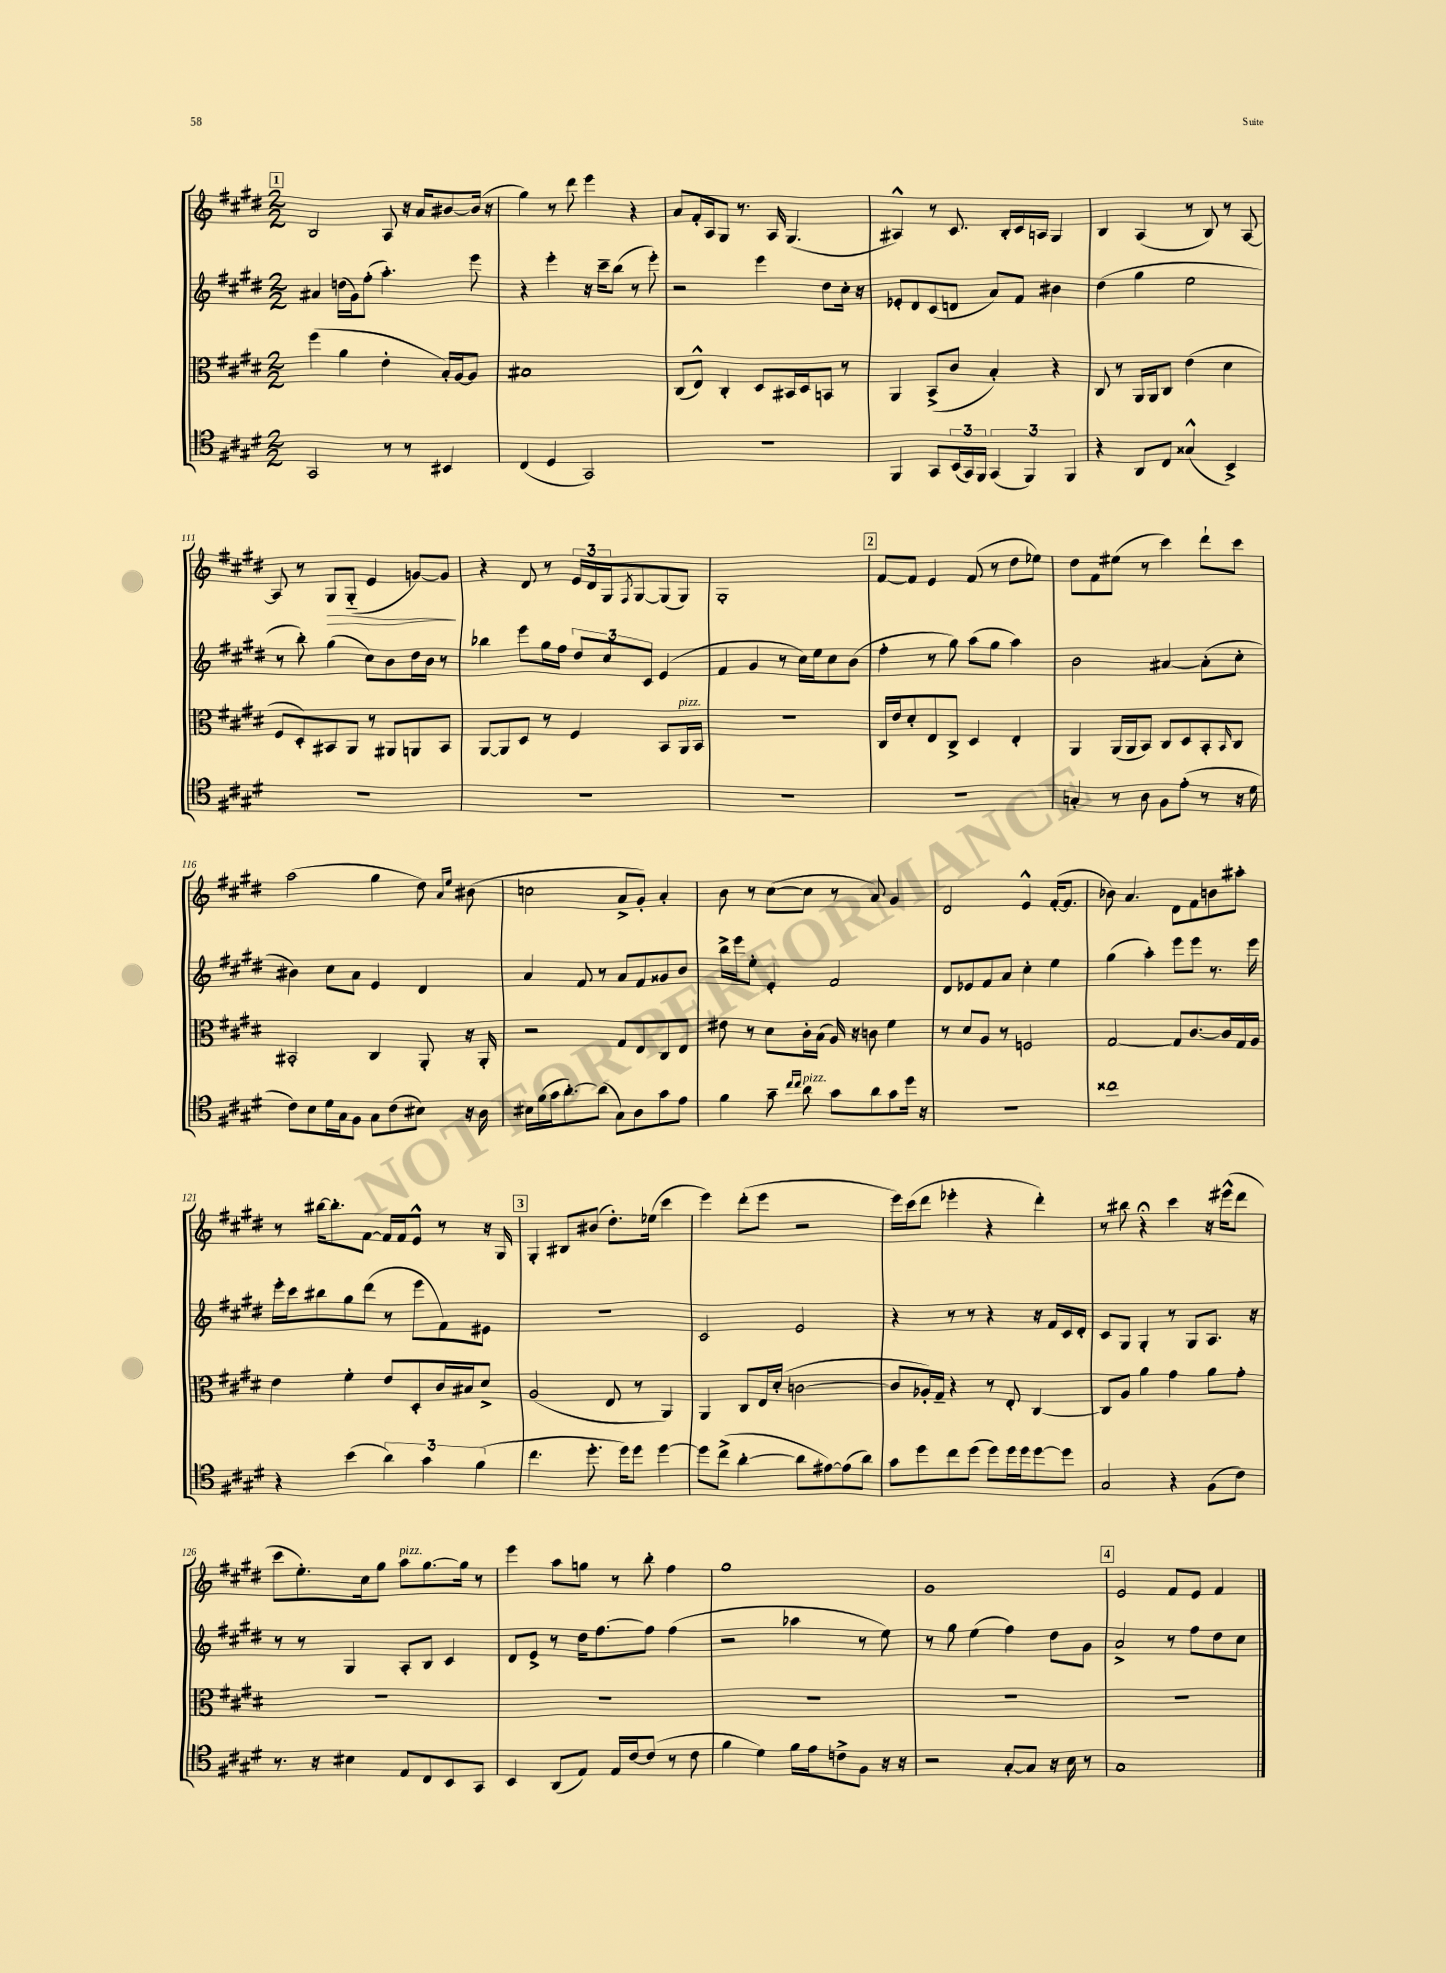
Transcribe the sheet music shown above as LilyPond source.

<<
\new StaffGroup <<
\new Staff = "s0" {
    \clef treble \key e \major \numericTimeSignature \time 2/2
    \mark \markup { \box "1" } b2 a8 r16 a'16 bis'8~ bis'16( r16 |
    gis''4) r8 dis'''8 e'''4 r4 |
    a'8 fis'16-. a16 gis8 r8. a16 gis4.( |
    ais4-^) r8 cis'8. b16-. cis'16 a16 gis4 |
    b4 a4( r8 b8) r8 a8~ |
    a8 r8 gis8\> gis8-_( e'4 g'8~) g'8\! |
    r4 dis'8 r8 \tuplet 3/2 { e'16 dis'16 gis16 } \acciaccatura { fis8 } gis8~ gis8( gis8) |
    gis1-. |
    \mark \markup { \box "2" } fis'8~ fis'8 e'4 fis'8( r8 dis''8 ees''8) |
    dis''8 fis'8 eis''8( r8 cis'''4) dis'''8-! cis'''8 |
    a''2( gis''4 dis''8) \grace { a'16 e''16 } bis'8( |
    c''2 a'8-> gis'8-.) a'4-. |
    b'8 r8 cis''8~( cis''8 r8 a'8) gis'4 |
    dis'2 e'4-^ fis'16~-.( fis'8. |
    bes'8) a'4. dis'8 fis'8 b'8 ais''8-. |
    r8 bis''16~ bis''8.-. fis'8~ fis'16 fis'16 e'8-^ r8 r16 gis16 |
    \mark \markup { \box "3" } gis4-. bis8 bis'8( dis''8.-.) ees''16( cis'''4 |
    e'''4) dis'''8-.( e'''8 r2 |
    e'''16) cis'''16( dis'''8 ees'''4-. r4 dis'''4-.) |
    r8 bis''8 r4\fermata cis'''4 r16 eis'''16-^( dis'''8 |
    cis'''8 e''8.-.) cis''16 gis''8 a''8^\markup { \italic "pizz." } gis''8.~ gis''16 r8 |
    e'''4 a''8 g''8 r8 b''8-. fis''4 |
    gis''1 |
    gis'1 |
    \mark \markup { \box "4" } e'2 fis'8 e'8 fis'4 \bar "|." |
}
\new Staff = "s1" {
    \clef treble \key e \major \numericTimeSignature \time 2/2
    \mark \markup { \box "1" } ais'4 d''16( gis'16) fis''8-.( a''4.-.) e'''8 |
    r4 e'''4-. r16 cis'''16-- b''8( r8 e'''8-.) |
    r2 e'''4 dis''8 cis''16-. r16 |
    ees'8-. dis'8 cis'8( d'8 a'8) fis'8 bis'4 |
    dis''4( gis''4 e''2 |
    r8 b''8-.) gis''4( cis''8) b'8 dis''16 b'16 r8 |
    bes''4 e'''8 gis''16 fis''16 \tuplet 3/2 { dis''8 cis''8 cis'8 } e'4( |
    fis'4 gis'4 r8 cis''16) e''16 cis''8 b'8( |
    \mark \markup { \box "2" } fis''4-. r8 gis''8) a''8( gis''8 a''4) |
    b'2 ais'4~ ais'8-.( cis''8-. |
    bis'4) cis''8 a'8 e'4 dis'4 |
    a'4 fis'8 r8 a'8 fis'8 gisis'8 b'8 |
    b''16-> e'''16 e''8-. e'4-. fis'2 |
    dis'8 ees'8 fis'8 a'8 cis''4-. e''4 |
    gis''4( a''4-.) e'''8 e'''8 r8. e'''16 |
    e'''16-. cis'''16 bis''8 gis''8 dis'''8( r8 e'''8 fis'8) eis'8 |
    \mark \markup { \box "3" } R1 |
    cis'2 e'2 |
    r4 r8 r8 r4 r16 fis'16 cis'16 dis'16-. |
    cis'8 gis8 gis4-. r8 gis8 a8. r16 |
    r8 r8 gis4 a8-. b8 cis'4 |
    dis'8 e'8-> r8 dis''16 fis''8.~ fis''8 fis''4( |
    r2 aes''4 r8 e''8) |
    r8 gis''8 e''4( fis''4) dis''8 gis'8 |
    \mark \markup { \box "4" } a'2-> r8 fis''8 dis''8 cis''8 \bar "|." |
}
\new Staff = "s2" {
    \clef alto \key e \major \numericTimeSignature \time 2/2
    \mark \markup { \box "1" } fis''4( a'4 e'4-. b16-.) a16~ a8 |
    bis1 |
    cis8( e8-^) cis4-. dis8 bis,16 dis16 b,8 r8 |
    a,4 b,8->( cis'8 b4-.) r4 |
    cis8 r8 a,16 a,16 cis8 e'4( dis'4 |
    fis8 dis8-.) bis,8 a,8 r8 ais,8 a,8 bis,8 |
    a,8~ a,8 dis8 r8 fis4 b,8 a,16^\markup { \italic "pizz." } b,16 |
    R1 |
    \mark \markup { \box "2" } cis16 e'16 dis'8-. e8 cis8-> dis4 e4-. |
    a,4 a,16( a,16 b,8) cis8 dis8 b,8-. \grace { b,16 } cis8 |
    bis,2-. cis4 a,8-. r16 a,16-. |
    r2 gis8 e8 cis8 e8 |
    eis'8 r8 dis'8 cis'16-. b16( a16) r16 c'8 fis'4 |
    r8 dis'8 a8 r8 f2 |
    gis2~ gis8 cis'8.~ cis'16 gis16 a16 |
    e'4 fis'4-. e'8 dis8-. cis'16 bis16 dis'8-> |
    \mark \markup { \box "3" } a2( e8 r8 a,4) |
    a,4 cis8 e16 dis'16-.( c'2~ |
    c'8 aes16-.) gis16-- r4 r8 e8-. cis4~ |
    cis8 a8 a'4 gis'4 a'8 gis'8-. |
    r1 |
    R1 |
    R1 |
    R1 |
    \mark \markup { \box "4" } R1 \bar "|." |
}
\new Staff = "s3" {
    \clef tenor \key e \major \numericTimeSignature \time 2/2
    \mark \markup { \box "1" } gis,2 r8 r8 bis,4 |
    cis4( dis4 gis,2) |
    R1 |
    fis,4 gis,8 \tuplet 3/2 { b,16( gis,16) fis,16 } \tuplet 3/2 { gis,4( fis,4) fis,4 } |
    r4 a,8 cis8 gisis4-^( b,4->) |
    r1 |
    R1 |
    R1 |
    \mark \markup { \box "2" } R1 |
    g4-. r8 a8 fis8 e'8-.( r8 r16 dis'16 |
    cis'8) b8 dis'16 gis16 fis8 gis8 cis'8( bis8) r16 a16 |
    bis16 fis'16( gis'16 a'8.~-.) a'8( gis8) a8 gis'8 e'8 |
    fis'4 gis'8-- \grace { cis''16 cis''16 } a'8^\markup { \italic "pizz." } gis'8 a'8 gis'8 dis''16 r16 |
    R1 |
    cisis''1 |
    r4 b'4( \tuplet 3/2 { a'4) gis'4 fis'4( } |
    \mark \markup { \box "3" } cis''4. dis''8.-. dis''16) dis''8 dis''4~ |
    dis''8 cis''8->( a'4~-. a'8 eis'8~) eis'8( a'8) |
    gis'8 dis''8 cis''8 dis''8( dis''8) dis''16 dis''16 dis''8~ dis''8 |
    gis2 r4 fis8( cis'8) |
    r8. r16 bis4 e8 cis8 b,8 gis,8 |
    b,4 a,8( e8) e16 cis'16~ cis'8( r8 cis'8 |
    fis'4 dis'4) fis'16 e'16 c'8-> fis8 r16 r16 |
    r2 gis8~-. gis8 r16 b16 r8 |
    \mark \markup { \box "4" } gis1 \bar "|." |
}
>>
>>
\layout { \context { \Score currentBarNumber = #106 } }
